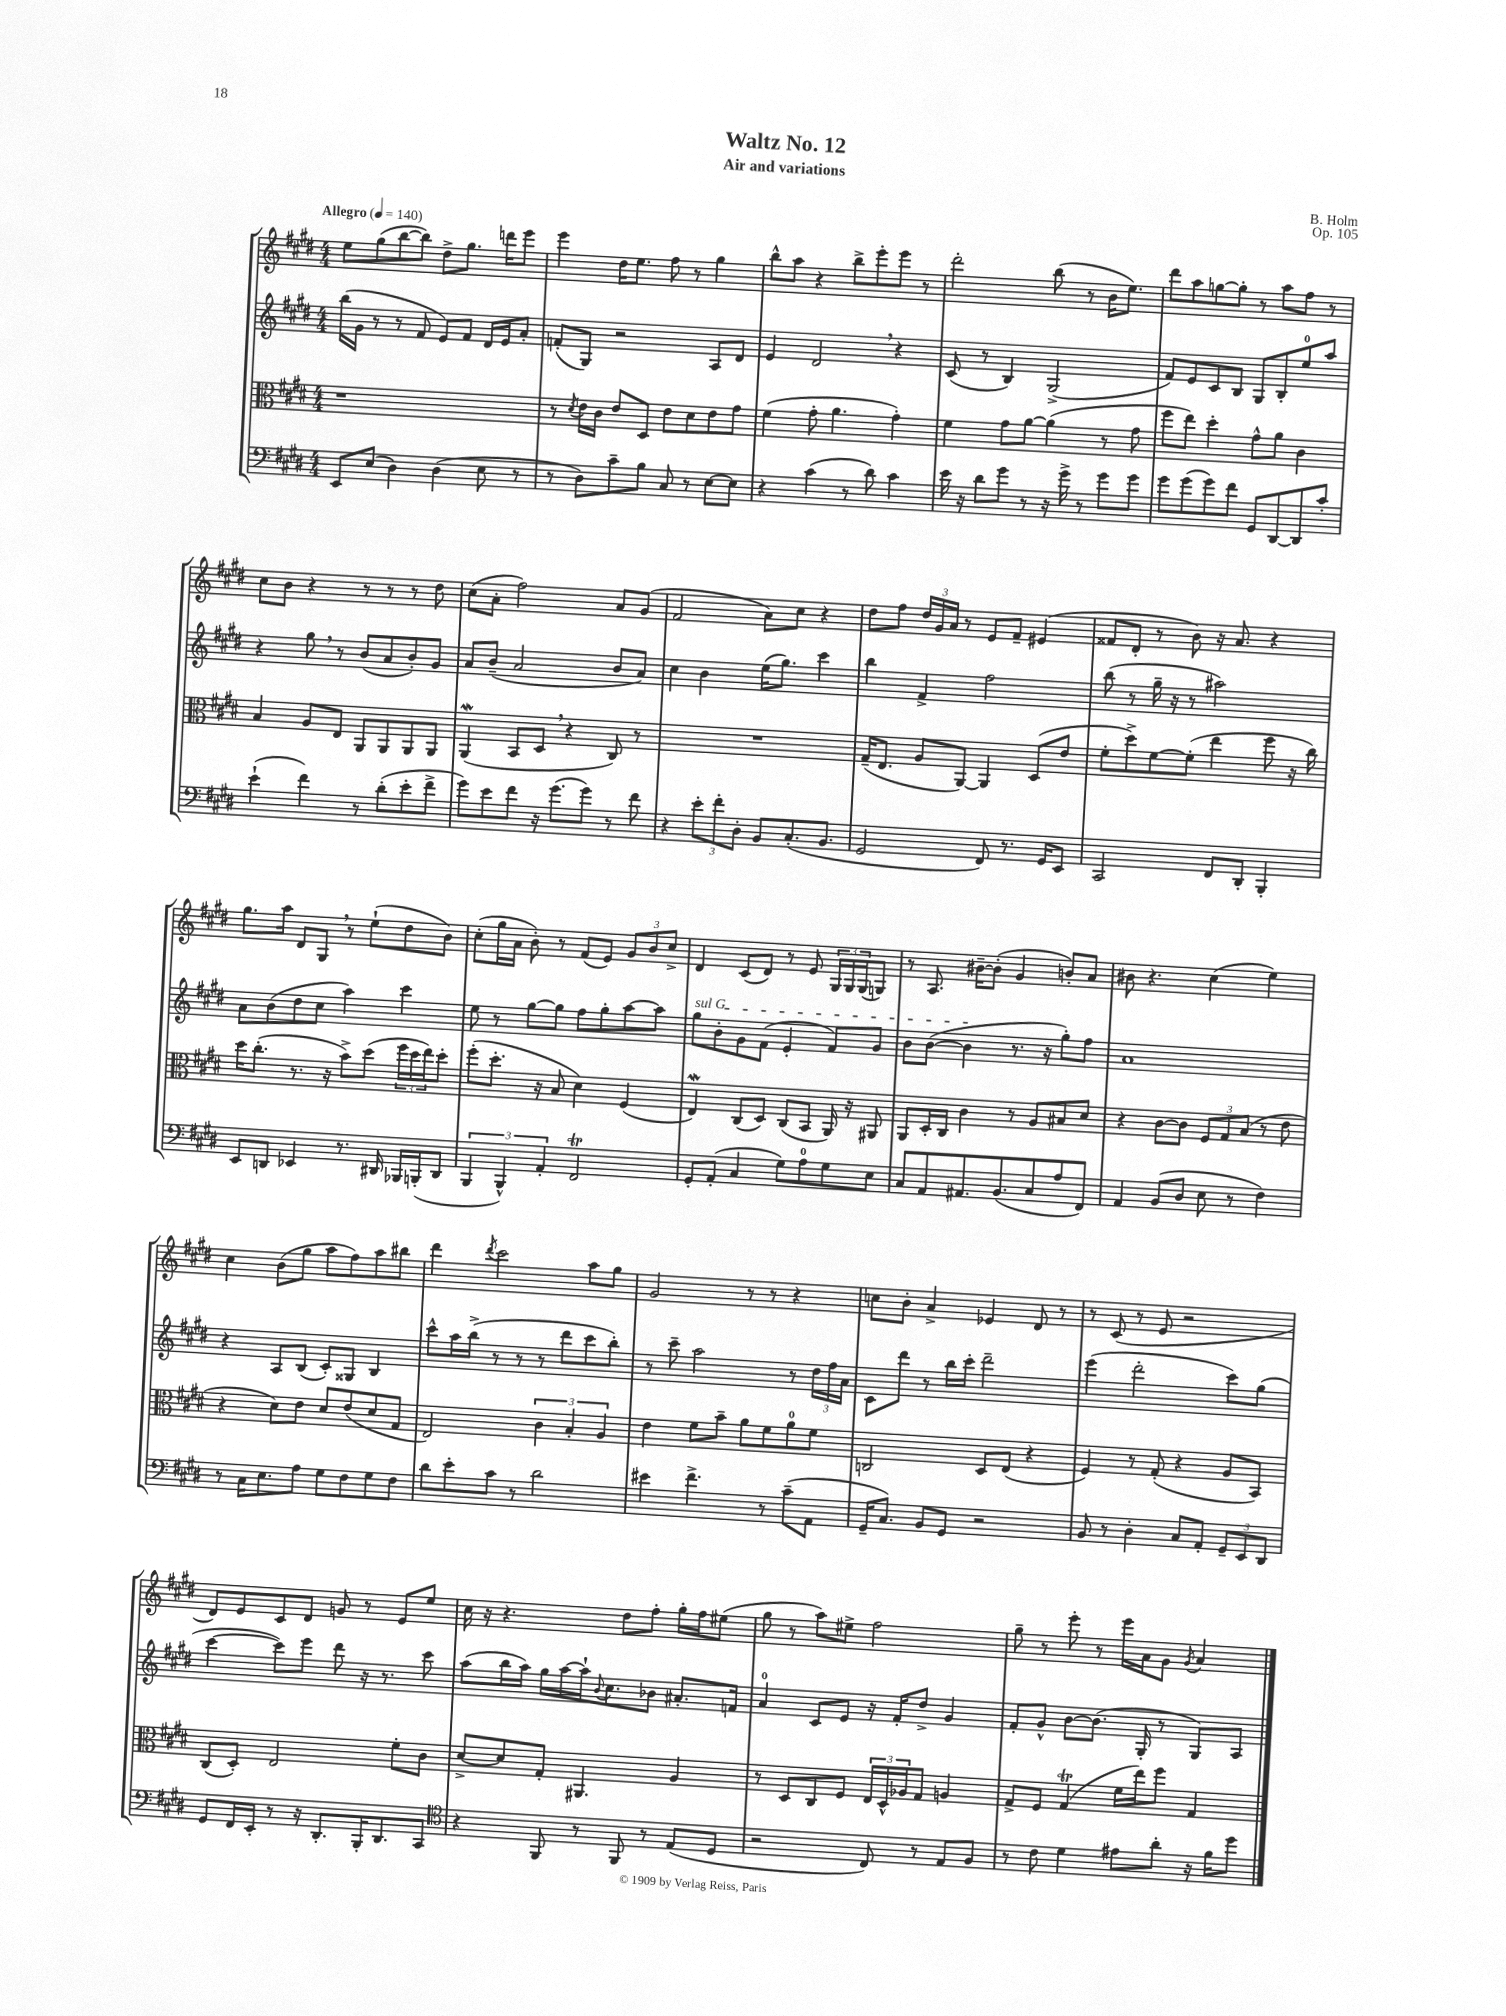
\header { title = "Waltz No. 12" composer = "B. Holm" subtitle = "Air and variations" opus = "Op. 105" }
<<
\new StaffGroup <<
\new Staff = "s0" {
    \clef treble \key e \major \numericTimeSignature \time 4/4 \tempo "Allegro" 4 = 140
    e''8 gis''8( b''8~ b''8) dis''8-> gis''8. d'''16 e'''8 |
    e'''4 dis''16 e''8. fis''8 r8 gis''4 |
    b''8-^ a''8 r4 b''8-> e'''8-. e'''8 r8 |
    dis'''2-. b''8( r8 b'16 e''8.) |
    dis'''8 a''8 g''8~ g''8-. r8 a''8 fis''8 r8 |
    cis''8 b'8 r4 r8 r8 r8 dis''8 |
    cis''8( a'8-. fis''2) a'8 gis'8( |
    fis'2 a'8) cis''8 r4 |
    dis''8 fis''8 \tuplet 3/2 { dis''16 gis'16 a'16 } r8 e'8 fis'8-- eis'4( |
    fisis'8 dis'8-. r8 b'8) r16 a'8. r4 |
    gis''8. a''16 dis'8 gis8 \breathe r8 e''8-!( dis''8 b'8) |
    cis''8-.( gis''16 a'16 b'8-.) r8 fis'8( e'8) \tuplet 3/2 { gis'8 b'8 cis''8-> } |
    dis'4 cis'8( dis'8) r8 e'8 \tuplet 3/2 { gis16 gis16 gis16( } g8) |
    r8 a8. bis'16~-- bis'8-.( gis'4 b'8-.) a'8 |
    bis'8 r4. cis''4( e''4) |
    cis''4 b'8( gis''8 a''8 fis''8) a''8 bis''8 |
    dis'''4 \acciaccatura { dis'''8 } cis'''2 a''8 gis''8 |
    gis'2 r8 r8 r4 |
    c''8 b'8-. a'4-> ees'4 dis'8 r8 |
    r8 cis'8( r8 e'8 r2 |
    dis'8) e'8 cis'8 dis'8 g'8 r8 e'8 e''8 |
    cis''16 r16 r4. dis''8 fis''8-. gis''16-. fis''16 eis''8( |
    gis''8 r8 a''8) eis''8-> fis''2 |
    gis''8-- r8 e'''8-. r8 e'''16 a'16 gis'8 \acciaccatura { gis'8 } a'4 \bar "|." |
}
\new Staff = "s1" {
    \clef treble \key e \major \numericTimeSignature \time 4/4
    b''16( gis'16 r8 r8 fis'8 e'8) fis'8 dis'16 e'16 a'8-. |
    f'8-.( gis8) r2 a8 dis'8 |
    e'4 dis'2 \breathe r4 |
    cis'8( r8 b4) gis2->( |
    fis'8) e'8 cis'8 b8 gis8 b8-. e''8-0 a''8 |
    r4 gis''8 \breathe r8 b'8( a'8 b'8-.) gis'8 |
    a'8 b'8--( a'2 b'8 a'8) |
    cis''4 b'4 e''16( gis''8.) cis'''4 |
    b''4 fis'4-> fis''2 |
    b''8( r8 gis''16-- r16 r8 ais''2) |
    a'8 b'8( dis''8 cis''8 a''4) cis'''4 |
    e''8 r8 gis''8~ gis''8 fis''8 gis''8-. a''8~ a''8 |
    \once \override TextSpanner.bound-details.left.text = \markup { \italic "sul G" } gis''8\startTextSpan b'8-. gis'8 fis'8( e'4-. fis'8) gis'8 |
    b'8 b'8~( b'4\stopTextSpan r8. r16 gis''8-.) fis''8 |
    a'1 |
    r4 a8 b8( cis'8-.) gisis8 b4 |
    cis'''8-^ a''16 b''16->( r8 r8 r8 dis'''8 cis'''8 b''8-.) |
    r8 cis'''8-- a''2 r8 \tuplet 3/2 { dis''16 fis''16 a'16 } |
    cis'8 dis'''8 r8 b''16 cis'''16-. dis'''2-- |
    e'''4( dis'''2-. cis'''8) gis''8( |
    cis'''4~ cis'''8) e'''8 dis'''8 r16 r8. cis'''8 |
    a''8( b''16 a''16) gis''16 a''16~ a''16-! \appoggiatura { b'8 } cis''8. bes'8 ais'8.-. f'16 |
    a'4-0 cis'8 e'8 r16 fis'16-. dis''8-> gis'4 |
    fis'8-. gis'8-^ b'8~ b'8.( gis16-. r8 gis8) a8 \bar "|." |
}
\new Staff = "s2" {
    \clef alto \key e \major \numericTimeSignature \time 4/4
    r1 |
    r8 \acciaccatura { dis'8 } e'16 cis'16 e'8 dis8 e'8 dis'8 e'8 gis'8 |
    fis'4( gis'8-. a'4. gis'4-.) |
    fis'4 gis'8 a'8~ a'4( r8 gis'8 |
    fis''8 e''8) dis''4-. gis'8-^ a'8 cis'4 |
    b4 a8 e8 a,8 a,8 a,8 a,8 |
    a,4\mordent( b,8 dis8 \breathe r4 cis8) r8 |
    R1 |
    gis16--( e8. a8 a,8~) a,4 dis8( e'8 |
    fis'8-. dis''8->) fis'8~ fis'8-.( e''4 fis''8 r16 cis''16) |
    dis''16 cis''8.-.( r8. r16 b'8->) dis''8( \tuplet 3/2 { fis''16 dis''16 e''16) } dis''8-. |
    fis''8-.( dis''8.-. r16 b8 dis'4) fis4( |
    e4\mordent) cis8( dis8) cis8( b,8 a,16) r16 ais,8 |
    a,8 dis16-. cis16 cis'4 r8 a8 bis8 dis'8 |
    r4 cis'8~ cis'8 \tuplet 3/2 { fis8 gis8 b8( } r8 e'8 |
    r4 dis'8) e'8 dis'8 e'8( dis'8 gis8 |
    e2) \tuplet 3/2 { cis'4 b4-. a4 } |
    e'4 fis'8 b'8-- a'8 fis'8 a'8-0 fis'8 |
    c2 dis8 e8( r4 |
    fis4) r8 gis8-.( r4 a8 b,8) |
    cis8( dis8-.) e2 fis'8-. cis'8 |
    dis'8~-> dis'8 gis8-. ais,4. a4 |
    r8 dis8 cis8 fis8 \tuplet 3/2 { e16 dis16-^ aes16 } gis8 a4 |
    gis8-> fis8 gis4\trill( fis'16 e''16) fis''8 gis4 \bar "|." |
}
\new Staff = "s3" {
    \clef bass \key e \major \numericTimeSignature \time 4/4
    e,8 e8( dis4) dis4( e8 r8 |
    r8 dis8) cis'8-- b8 cis8 r8 e8~ e8 |
    r4 cis'4( r8 dis'8) cis'4 |
    e'16 r16 dis'8 gis'8 r8 r16 gis'16-> r8 gis'8 gis'8 |
    gis'8 gis'8( gis'8) fis'8 gis,8 dis,8~ dis,8 cis'8-. |
    e'4-!( fis'4) r8 dis'8-.( e'8-. fis'8-> |
    gis'8) e'8 fis'8 r16 gis'8.( gis'8) r8 fis'8 |
    r4 \tuplet 3/2 { e'8-. fis'8-. dis8-. } b,8 cis8.-.( b,8. |
    gis,2 fis,8) r8. gis,16 e,8 |
    cis,2 fis,8 dis,8-. b,,4-. |
    e,8 d,8 ees,4 r8. dis,16 bes,,16 b,,16-.( dis,8 |
    \tuplet 3/2 { b,,4 b,,4-^) a,4-. } fis,2\trill |
    gis,8-. a,8-.( cis4 gis8) a8-0 gis8 e8 |
    cis8 a,8 ais,8. b,8.( cis8 a8 fis,8) |
    a,4 b,8( dis8 e8 r8 fis4) |
    r8 cis16 e8. a8 gis8 fis8 gis8 fis8 |
    dis'8 e'8-. cis'8 r8 dis'2 |
    eis'4 fis'4.-> r8 cis'8--( a,8 |
    gis,16-- cis8.) b,8 gis,8 r2 |
    b,8 r8 dis4-. cis8 a,8-. \tuplet 3/2 { gis,8-- e,8 dis,8 } |
    gis,8 fis,16 e,16-. r8 r16 dis,8.-. b,,16-. dis,8. cis,8 |
    \clef tenor r4 fis,8 r8 fis,8 r8 e8( dis8 |
    r2 cis8) r8 e8 fis8 |
    r8 cis'8 dis'4 eis'8 a'8-. r16 fis'16 dis''8 \bar "|." |
}
>>
>>
\layout { \context { \Score \remove "Bar_number_engraver" } }
